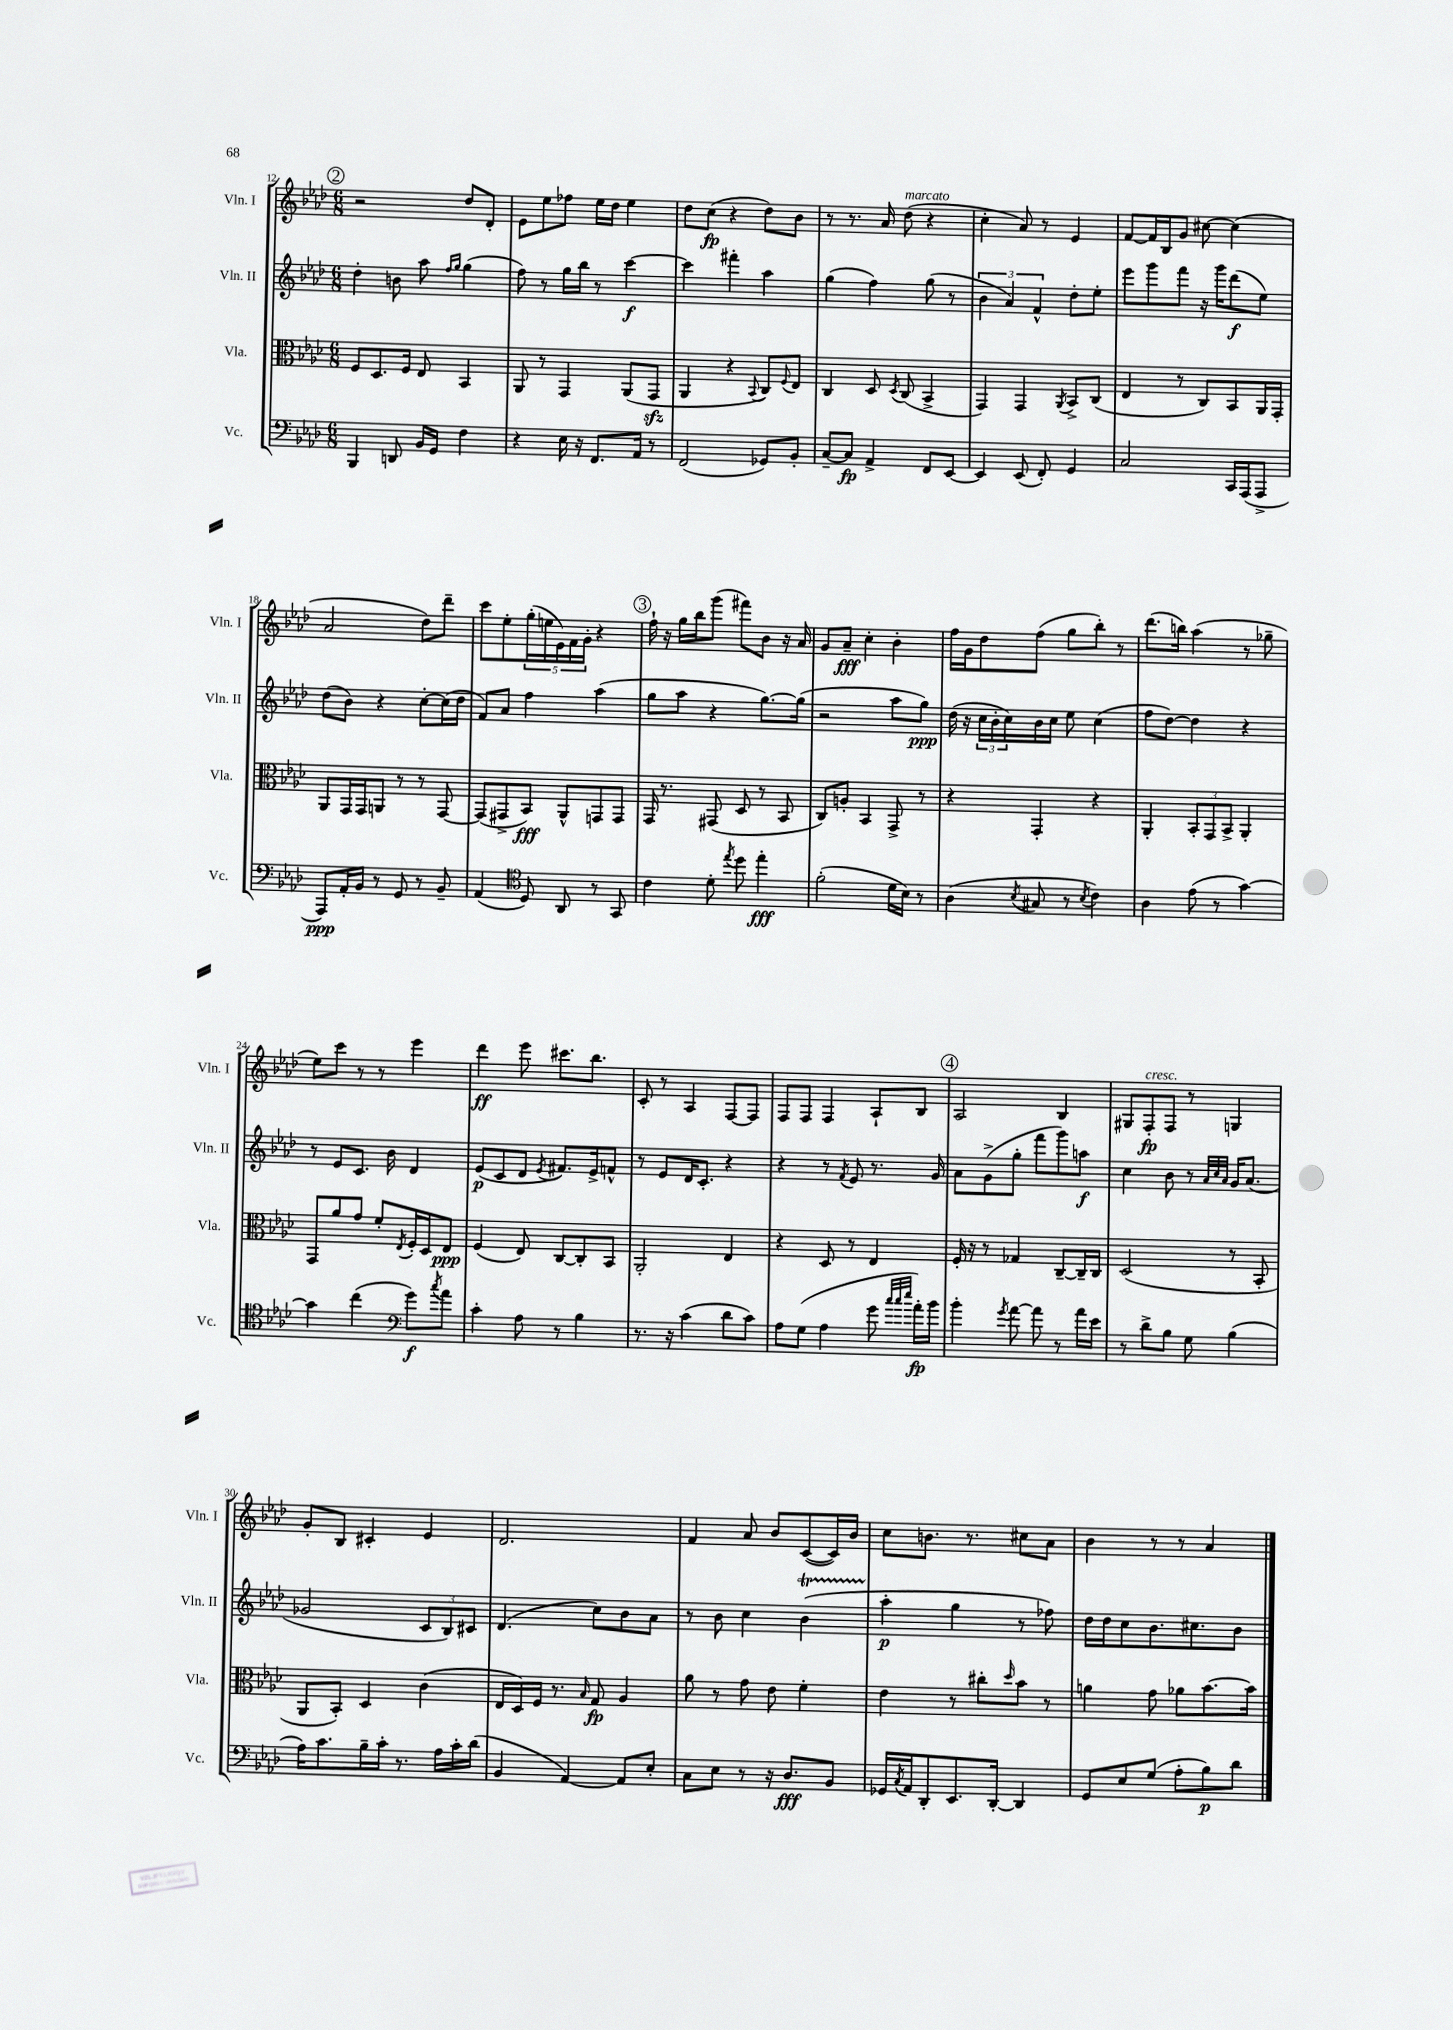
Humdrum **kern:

**kern	**kern	**kern	**kern
*staff4	*staff3	*staff2	*staff1
*clefF4	*clefC3	*clefG2	*clefG2
*k[b-e-a-d-]	*k[b-e-a-d-]	*k[b-e-a-d-]	*k[b-e-a-d-]
*M6/8	*M6/8	*M6/8	*M6/8
4BBB-	8F	4dd-'	2r
.	8.D-	.	.
8DD	.	8b	.
.	16F	.	.
16BB-	8E-	8aa-	.
16GG	.	.	.
.	.	16qqff	.
.	.	16qqgg	.
4F	4BB-	(4gg	8dd-
.	.	.	8d-'
=	=	=	=
4r	8AA-	8ff)	8e-
.	8r	8r	8ee-
16E-	4GG	16gg	8ff-
16r	.	16bb-	.
8.FF	.	8r	16ee-
.	.	.	16dd-
.	(8AA-	[4ccc	4ee-
16AA-	.	.	.
8r	8GG	.	.
=	=	=	=
(2FF	4AA-	4ccc]	8dd-
.	.	.	(8cc
.	4r	4fff#'	4r
.	8qqBB-	.	.
8GG-)	8C)	4aa-	8dd-)
.	8qqF	.	.
8BB-'	8E-	.	8b-
=	=	=	=
[8C~	4C	(4gg	8r
8C]	.	.	8.r
4AA-^	8D-	4ff)	.
.	.	.	16a-
.	8qD-	.	.
.	(8C	.	(8dd-
8FF	4BB-^	(8gg	4r
[8EE-	.	8r	.
=	=	=	=
4EE-]	4GG)	6b-	4cc'
.	.	6a-)	.
(8EE-	4GG	.	8a-)
.	.	6f^^	.
8FF')	.	.	8r
.	8qAA-	.	.
4GG	8BB-^	8dd-'	4e-
.	(8C	8ee-'	.
=	=	=	=
2C	4E-	8eee-	[8f
.	.	8ggg	16f]
.	.	.	16B-
.	8r	8fff	8g
.	8C)	16r	[8cc#
.	.	16ggg	.
16CC	8BB-	(8ddd-	(4cc#]
(16AAA-	.	.	.
8AAA-^	16AA-	8ee-)	.
.	16GG'	.	.
=	=	=	=
8AAA-)	8AA-	(8dd-	2a-
16AA-'	16GG	8b-)	.
16BB-	16GG	.	.
8r	8AA	4r	.
8GG	8r	.	.
8r	8r	[8cc'	8dd-)
8BB-~	[8GG	(16cc]	8ddd-~
.	.	16dd-	.
=	=	=	=
(4AA-	(8GG]	8f)	8ccc
.	8GG#^	8a-	8ee-'
*clefC4	*	*	*
8D-)	8BB-)	4ff	(20gg'
.	.	.	20ee
.	.	.	20e-)
8AA-	8AA-^^	.	.
.	.	.	20f
.	.	.	20g'
8r	8GG	(4aa-	4r
8GG	8GG	.	.
=	=	=	=
4c	16GG	8gg	16ff`
.	8.r	.	16r
.	.	8aa-	16gg
.	.	.	16bb-
8d-'	(8GG#	4r	(8ggg
8qee-	.	.	.
8dd-	8D-	.	8fff#)
4ee-'	8r	[8.gg)	8b-
.	8BB-	.	16r
.	.	(16gg]	16a-
=	=	=	=
(2f'	8C)	2r	8g
.	8A'	.	8a-~
.	4BB-	.	4cc'
16d-	8GG^	8aa-	4b-'
16B-)	.	.	.
8r	8r	8gg)	.
=	=	=	=
(4A-	4r	(16dd-	16ff
.	.	16r	16g
.	.	24cc	8dd-
.	.	24b-'	.
.	.	24cc)	.
8qB-	.	.	.
8G#	4GG'	16b-	(8ff
.	.	16cc	.
8r	.	8ee-	8gg
8qB-	.	.	.
4c)	4r	(4cc	8bb-')
.	.	.	8r
=	=	=	=
4A-	4AA-'	8ff	(8.ddd-
.	.	[8dd-)	.
.	.	.	16bb)
(8e-	12BB-'	4dd-]	(4aa-
.	12GG	.	.
8r	.	.	.
.	12BB-^	.	.
[4g)	4AA-'	4r	8r
.	.	.	8gg-~
=	=	=	=
4g]	8GG	8r	8ee-)
.	8a-	8e-	8ccc
(4cc	8g	8.c	8r
.	8f'	.	8r
.	.	16b-	.
*clefF4	*	*	*
.	8qE-	.	.
8g)	16F'	4d-	4eee-
.	16D-	.	.
8qcc	.	.	.
8a-	8E-	.	.
=	=	=	=
4c'	(4F	(8e-	4ddd-
.	.	8c	.
8A-	8E-)	8d-	8eee-
.	.	8qe-	.
8r	[8C	8.f#)	8.ccc#
4B-	8C']	.	.
.	.	16e-^	8.bb-
.	8BB-	8f^^	.
=	=	=	=
8.r	2AA-'	8r	8c'
.	.	8e-	8r
16r	.	.	.
(4c	.	16d-	4A-
.	.	8.c'	.
8d-	4E-	4r	[8F
8c)	.	.	8F]
=	=	=	=
8A-	4r	4r	8F
(8G	.	.	8F
4A-	8D-	8r	4F
.	.	8qf	.
.	8r	8e-	.
8g	4E-	8.r	8A-`
32qqcc	.	.	.
32qqcc	.	.	.
32qqee-	.	.	.
16a-')	.	.	8B-
16b-	.	16g	.
=	=	=	=
4b-'	16F'	8a-	2A-
.	16r	.	.
.	8r	(8g^	.
8qg	.	.	.
[8a-	4G-	8gg'	.
8a-]	.	8fff	.
8r	[8C~	8ggg)	4B-
16a-	16C~]	8aa	.
16e-	16C	.	.
=	=	=	=
8r	(2D-	4cc	8G#
8d-^	.	.	8F'
8B-	.	8b-	8F
8G	.	8r	8r
.	.	32qqa-	.
.	.	32qqcc	.
.	.	32qqa-	.
(4B-	8r	16g	4G
.	.	(8.a-	.
.	8BB-'	.	.
=	=	=	=
16A-)	8AA-	2g-	8g'
8.c	.	.	.
.	8BB-')	.	8B-
16B-~	4D-	.	4c#'
16c'	.	.	.
8.r	.	.	.
.	(4c	12c	4e-
16A-	.	.	.
.	.	12B-)	.
16c'	.	.	.
.	.	12c#	.
(16d-	.	.	.
=	=	=	=
4BB-	16E-	(4.d-	2.d-
.	16D-)	.	.
.	16F	.	.
.	8.r	.	.
[4AA-)	.	.	.
.	16qqB-	.	.
.	8G	8cc)	.
8AA-]	4A-	8b-	.
8E-'	.	8a-	.
=	=	=	=
8C	8a-	8r	4f
8E-	8r	8b-	.
8r	8g	4cc	8a-
16r	8e-	.	8b-
8.D-	.	.	.
.	4f'	(4b-	([8c
8BB-	.	.	16c])
.	.	.	16b-
=	=	=	=
16GG-	4e-	4aa-'	8cc
8qC	.	.	.
16AA-	.	.	.
8DD-'	.	.	8.b
8.EE-	8r	4gg	.
.	.	.	8.r
.	8cc#'	.	.
[16DD-'	.	.	.
.	16qqdd-	.	.
4DD-]	8b-	8r	8cc#
.	8r	8ff-)	8a-
=	=	=	=
8GG	4a	16dd-	4b-
.	.	16dd-	.
8E-	.	8cc	.
(8G	8g	8.b-	8r
8A-'	8a-	.	8r
.	.	8.cc#	.
8B-)	[8.b-	.	4a-
8d-	.	8b-	.
.	16b-]	.	.
==	==	==	==
*-	*-	*-	*-
